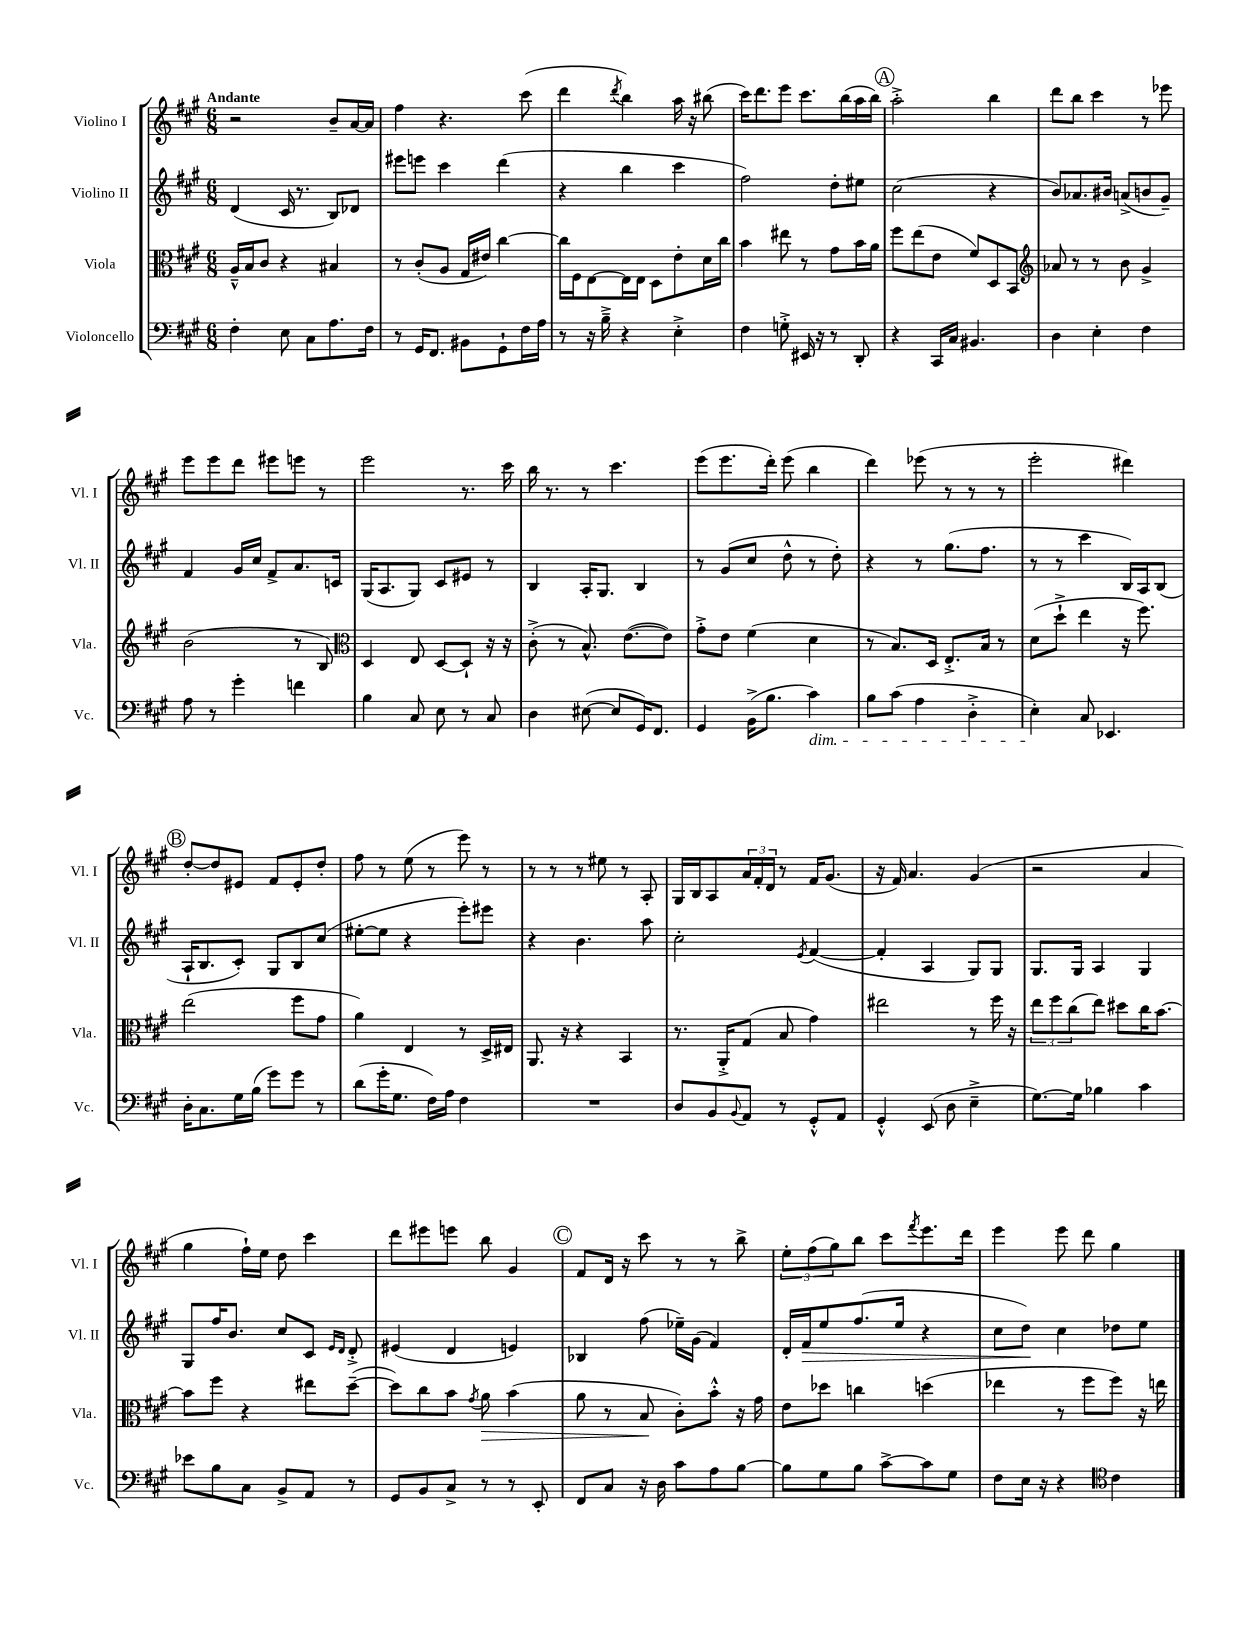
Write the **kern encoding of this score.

**kern	**kern	**kern	**kern
*staff4	*staff3	*staff2	*staff1
*clefF4	*clefC3	*clefG2	*clefG2
*k[f#c#g#]	*k[f#c#g#]	*k[f#c#g#]	*k[f#c#g#]
*M6/8	*M6/8	*M6/8	*M6/8
4F#'	16A~^^	(4d	2r
.	16B	.	.
.	8c#	.	.
8E	4r	16c#	.
.	.	8.r	.
8C#	.	.	.
8.A	4B#	8B)	8b~
.	.	8d-	[16a
16F#	.	.	16a]
=	=	=	=
8r	8r	8eee#	4ff#
16GG#	(8c#'	8eee	.
8.FF#	.	.	.
.	8A	4ccc#	4.r
8BB#	16G#	.	.
.	16e#)	.	.
8GG#`	[4cc#	(4ddd	.
16F#	.	.	(8ccc#
16A	.	.	.
=	=	=	=
8r	16cc#]	4r	4ddd
.	16F#	.	.
16r	[8E	.	.
16B~^	.	.	.
.	.	.	8qddd
4r	16E]	4bb	4bb)
.	16E	.	.
.	8D	.	.
4E'^	8e'	4ccc#	16aa
.	.	.	16r
.	16d	.	(8bb#
.	16cc#	.	.
=	=	=	=
4F#	4b	2ff#)	16ccc#)
.	.	.	8.ddd
8G'^	8ee#	.	8eee
16EE#	8r	.	8.ccc#
16r	.	.	.
8r	8g#	8dd'	.
.	.	.	(16bb
8DD'	16b	8ee#	16aa
.	16a	.	16bb)
=	=	=	=
4r	8ff#	(2cc#	2aa'^
.	(8ee	.	.
16CC#	8e	.	.
16C#	.	.	.
4.BB#	8f#)	.	.
.	8D	4r	4bb
.	8BB	.	.
=	=	=	=
*	*clefG2	*	*
4D	8a-	8b)	8ddd
.	8r	8.a-	8bb
4E'	8r	.	4ccc#
.	.	16b#	.
.	8b	(8a^	.
4F#	4g#^	8b	8r
.	.	8g#~)	8eee-
=	=	=	=
8A	(2b	4f#	8eee
8r	.	.	8eee
4g#'	.	16g#	8ddd
.	.	16cc#	.
.	.	8f#^	8eee#
4f	8r	8.a	8eee
.	8B)	.	8r
.	.	16c	.
=	=	=	=
*	*clefC3	*	*
4B	4D	(16G#	2eee
.	.	8.A	.
8C#	8E	8G#)	.
8E	[8D	8c#	.
8r	8D`]	8e#	8.r
8C#	16r	8r	.
.	16r	.	16ccc#
=	=	=	=
4D	(8c#'^	4B	16bb
.	.	.	8.r
.	8r	.	.
([8E#	8.B^^)	16A'	8r
.	.	8.G#	.
8E#]	.	.	4.ccc#
.	([8.e	.	.
16GG#)	.	4B	.
8.FF#	.	.	.
.	8e])	.	.
=	=	=	=
4GG#	8g#'^	8r	(8eee
.	8e	(8g#	8.eee
(16BB^	(4f#	8cc#	.
8.B	.	.	16ddd')
.	.	8dd^^	(8eee
4c#)	4d	8r	4bb
.	.	8dd')	.
=	=	=	=
8B	8r	4r	4ddd)
(8c#	8.B)	.	.
4A	.	8r	(8eee-
.	16D	.	.
.	8.E'^	(8.gg#	8r
4D'^	.	.	8r
.	16B	8.ff#	.
.	8r	.	8r
=	=	=	=
4E')	(8d	8r	2eee'
.	8dd`^	8r	.
8C#	4ee	4ccc#	.
4.EE-	.	.	.
.	16r	16B)	4ddd#)
.	8.ff#)	16A	.
.	.	(8B	.
=	=	=	=
16D'	(2ee	16A`	[8dd'
8.C#	.	8.B	.
.	.	.	8dd]
16G#	.	8c#')	8e#
(16B	.	.	.
8g#)	.	8G#	8f#
8g#	8ff#	8B	8e#'
8r	8g#	(8cc#	8dd'
=	=	=	=
(8d	4a)	[8ee#'	8ff#
16g#'	.	8ee#]	8r
8.G#	.	.	.
.	4E	4r	(8ee
16F#)	.	.	8r
16A	.	.	.
4F#	8r	8eee')	8eee)
.	16D^	8eee#	8r
.	16E#	.	.
=	=	=	=
2.r	8.AA	4r	8r
.	.	.	8r
.	16r	.	.
.	4r	4.b	8r
.	.	.	8ee#
.	4BB	.	8r
.	.	8aa	8A'
=	=	=	=
8D	8.r	2cc#'	16G#
.	.	.	16B
8BB	.	.	8A
.	16AA'^	.	.
8qqBB	.	.	.
8AA	(8G#	.	24a
.	.	.	24f#'
.	.	.	24d
8r	8B	.	8r
.	.	8qe	.
8GG#'^^	4g#)	([4f#	16f#
.	.	.	(8.g#
8AA	.	.	.
=	=	=	=
4GG#'^^	2ee#	4f#']	16r
.	.	.	16f#)
.	.	.	4.a
(8EE	.	4A	.
8D	.	.	.
4E~^	8r	8G#)	(4g#
.	16ff#	8G#	.
.	16r	.	.
=	=	=	=
[8.G#)	12ee	8.G#	2r
.	12ff#	.	.
.	(12cc#	.	.
16G#]	.	16G#	.
4B-	8ee)	4A	.
.	8dd#	.	.
4c#	16cc#	4G#	4a
.	[8.b	.	.
=	=	=	=
8e-	8b]	8G#	4gg#
8B	8ff#	16ff#	.
.	.	8.b	.
8C#	4r	.	16ff#`)
.	.	.	16ee
8BB^	.	8cc#	8dd
8AA	8ee#	8c#	4ccc#
.	.	16qqe	.
.	.	16qqd	.
8r	([8dd~	8d'^	.
=	=	=	=
8GG#	8dd])	(4e#	8ddd
8BB	8cc#	.	8eee#
8C#^	8b	4d	8eee
.	8qg#	.	.
8r	8a	.	8bb
8r	(4b	4e)	4g#
8EE'	.	.	.
=	=	=	=
8FF#	8a	4B-	8f#
8C#	8r	.	16d
.	.	.	16r
16r	8B	(8ff#	8ccc#
16D	.	.	.
8c#	8c#')	16ee-~)	8r
.	.	(16g#	.
8A	8b'^^	4f#)	8r
[8B	16r	.	8bb^
.	16g#	.	.
=	=	=	=
8B]	8e	16d'	12ee'
.	.	16f#	.
.	.	.	(12ff#
8G#	8dd-	8ee	.
.	.	.	12gg#)
8B	4cc	(8.ff#	8bb
[8c#^	.	.	8ccc#
.	.	16ee	.
.	.	.	8qfff#
8c#]	(4dd	4r	8.eee
8G#	.	.	.
.	.	.	16ddd
=	=	=	=
8F#	4ee-	8cc#	4eee
16E	.	8dd)	.
16r	.	.	.
4r	8r	4cc#	8eee
.	8ff#	.	8ddd
*clefC4	*	*	*
4c#	8ff#)	8dd-	4gg#
.	16r	8ee	.
.	16ee	.	.
==	==	==	==
*-	*-	*-	*-
